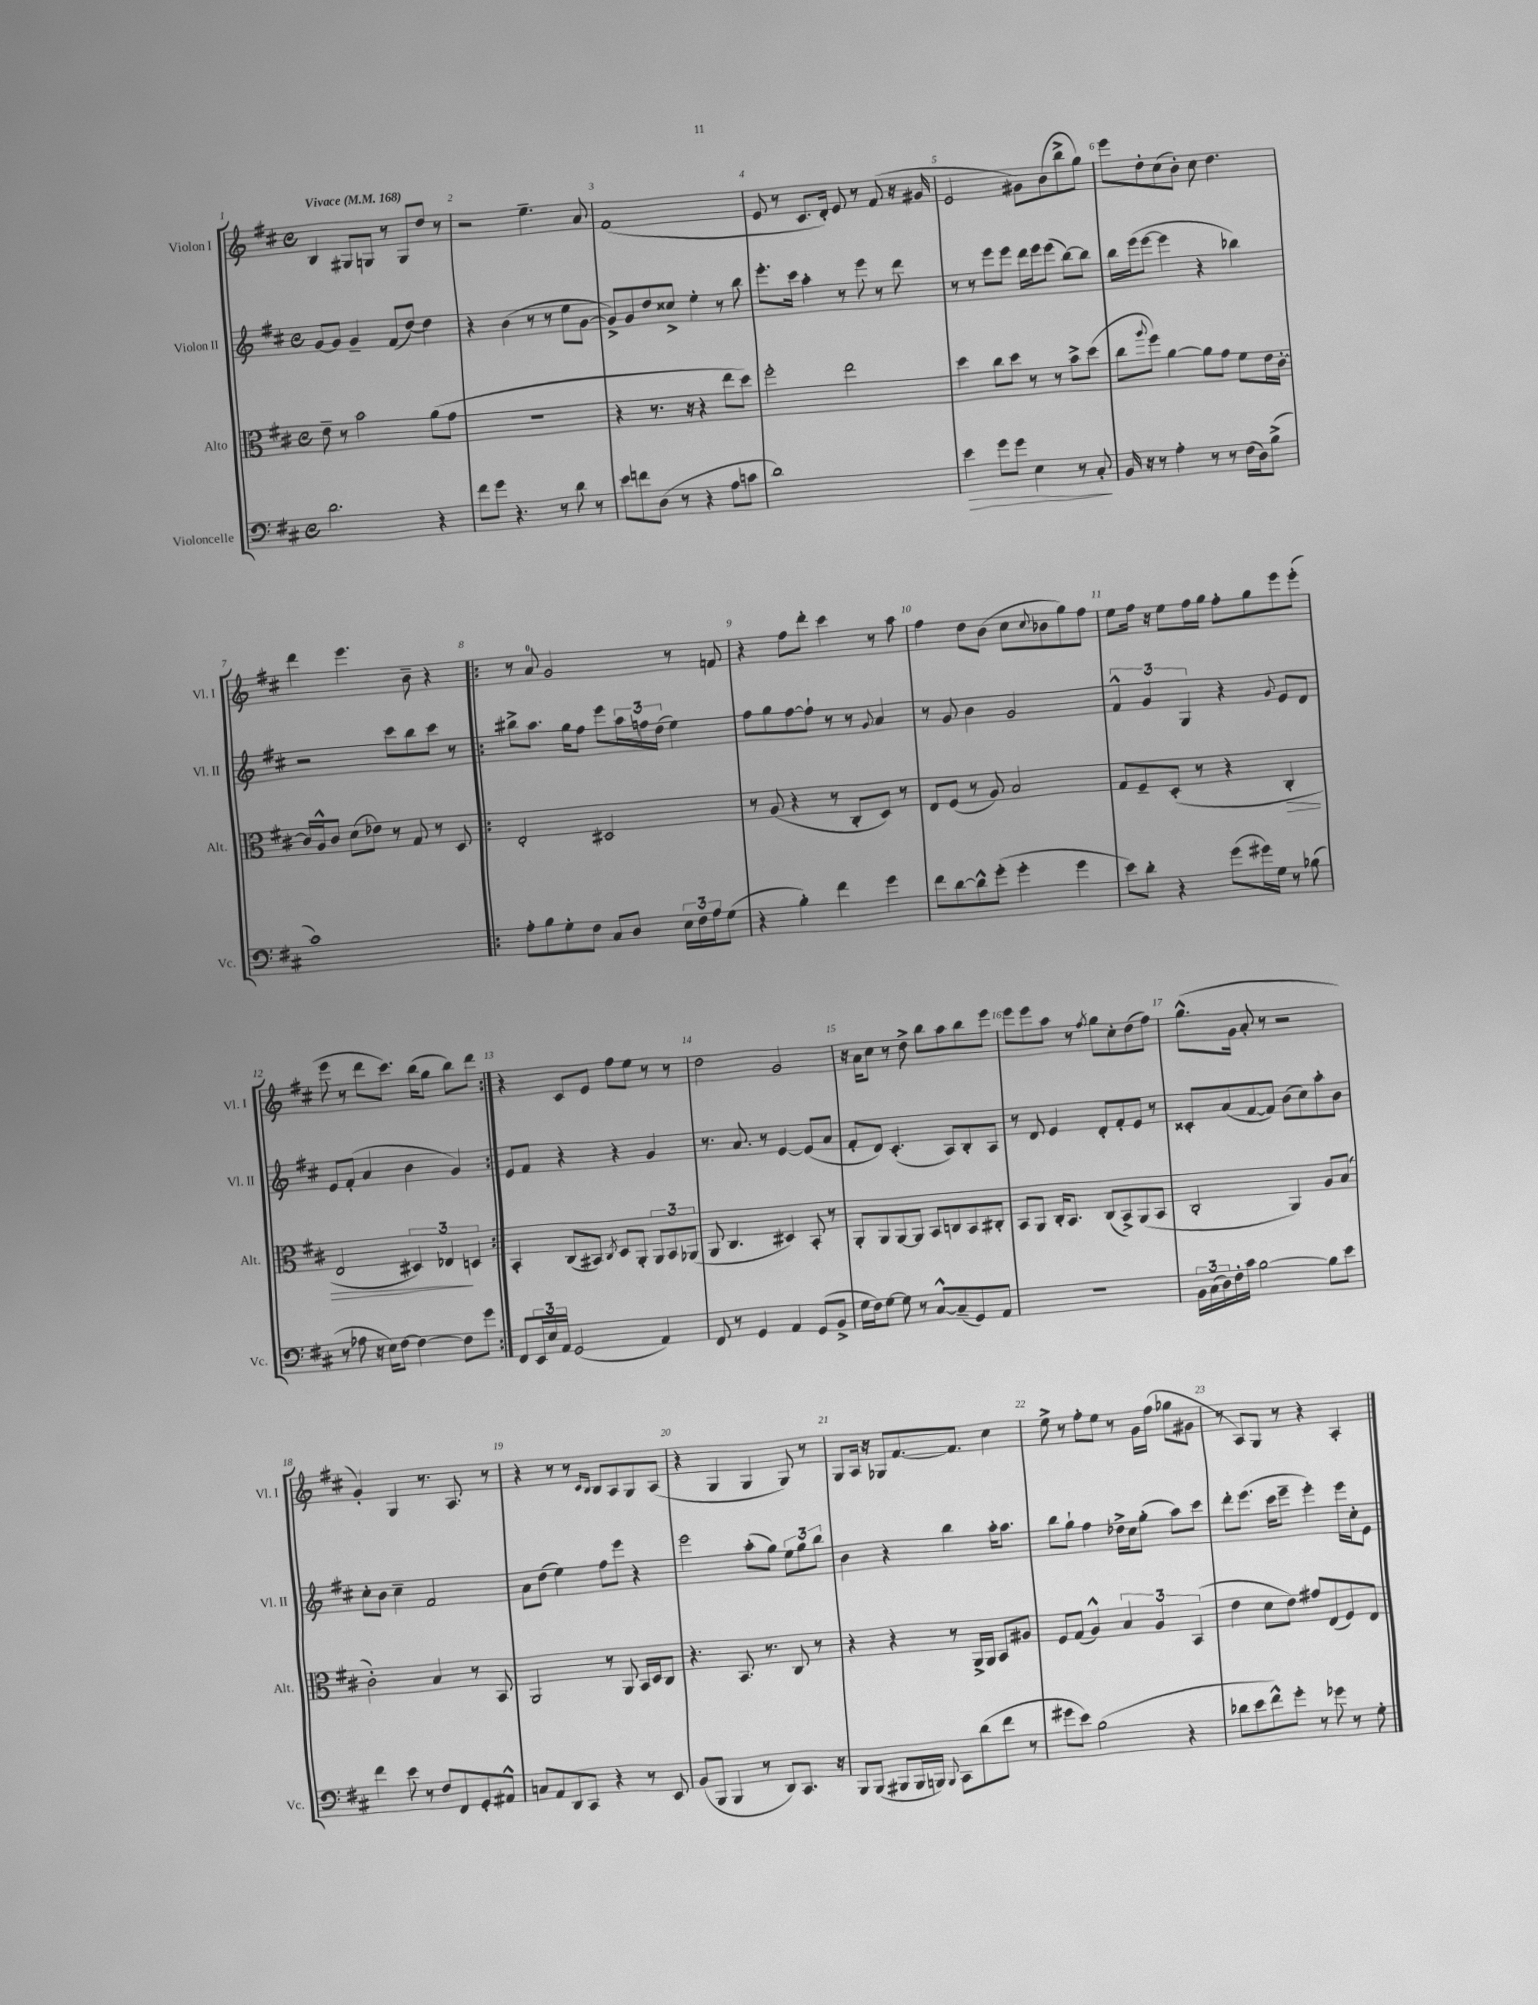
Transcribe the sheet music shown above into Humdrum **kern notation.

**kern	**kern	**kern	**kern
*staff4	*staff3	*staff2	*staff1
*clefF4	*clefC3	*clefG2	*clefG2
*k[f#c#]	*k[f#c#]	*k[f#c#]	*k[f#c#]
*M4/4	*M4/4	*M4/4	*M4/4
*met(c)	*met(c)	*met(c)	*met(c)
*MM168	*MM168	*MM168	*MM168
2.d\	8e~\	[8g/L	4B/
.	8r	8g/]J	.
.	2b\	4g~/	8G#/L
.	.	.	8G/J
.	.	(8f#/L	8r
.	.	[8dd/J)	8G/L
4r	(8a\L	4dd\]	8dd/J
.	8g\J	.	8r
=	=	=	=
8f#\L	1r	4r	2r
8g\J	.	.	.
4.r	.	(4b\	.
.	.	8r	4.ee~\
8r	.	8r	.
8d\	.	8ee\L	.
8r	.	[8g\J	8a/
=	=	=	=
8e\L	4r	8g^/]L)	(1f#
8f\	.	8g/	.
(8D\J	8.r	8dd/	.
8r	.	8cc##^/J	.
.	16r	.	.
4r	4r	4ee'\	.
8A\L	8ee\L	8r	.
8c\J	8dd\J)	8bb\	.
=	=	=	=
1d)	2ff#'\	8.eee'\L	8e/
.	.	.	8r
.	.	16ccc#\Jk	.
.	.	4aa'\	8.c#/L
.	.	.	16d'/Jk)
.	2ee\	8r	8e/
.	.	8eee\	8r
.	.	8r	(8f#/
.	.	8ddd\	16r
.	.	.	16g#/
=	=	=	=
4e\	4dd\	8r	2e/
.	.	8r	.
8g\L	8cc#\L	8eee\L	.
8g\J	8dd\J	8eee\J	.
4E\	8r	16ddd\LL	8g#\L)
.	.	16eee\J	.
.	8r	(8eee\J	(8b\
8r	8b^\L	[8bb\L)	8bb^\
8C#'/	(8dd\J	8bb\]J	8gg\J)
=	=	=	=
16BB/	8cc#\L	16bb\LL	8eee\L
16r	.	(16eee\J	.
.	8qqaa/	.	.
8r	8ff#\J)	[8eee\J	8dd'\
4A'\	[4a\	4eee\]	(8cc#\
.	.	.	8b'\J)
8r	8a\]L	4r	8cc#\
8r	8g\J	.	4.dd\
(16F#\LL	8f#\L	4bb-\)	.
16D\J)	.	.	.
(8B^\J	16e\L	.	.
.	[16c#'\JJ	.	.
=	=	=	=
1c#)	16c#/]LL	2r	4ddd\
.	16A^^/J	.	.
.	8c#/J	.	.
.	(8d\L	.	4.eee\
.	8e-\J)	.	.
.	8r	8ccc#\L	.
.	8G/	8bb\	8b~\
.	8r	8ccc#\J	4r
.	8D/	8r	.
=!|:	=!|:	=!|:	=!|:
8A'\L	2E'/	8bb#^\L	8r
8B\	.	8.aa\J	8a/
8G'\	.	.	2g/
.	.	16gg\LK	.
8F#\J	.	8ff#\J	.
8C#/L	2D#/	8eee\L	.
8D/J	.	24aa\L	.
.	.	24ff\	.
.	.	(24dd\JJ	.
24E\LL	.	4ee\)	8r
24F#\	.	.	.
24A\J	.	.	.
(8G\J	.	.	8f/
=	=	=	=
4r	8r	8ff#\L	4r
.	(8A/	8gg\	.
4B'\)	4r	[8ff#\	8ff#\L
.	.	8ff#`\]J	8ddd'\J
4f#\	8r	8r	4ccc#\
.	8C#'/L	8r	.
.	.	8qqg/	.
4g\	8D/J)	4a/	8r
.	8r	.	8aa\
=	=	=	=
8f#\L	8E/L	8r	4ff#\
[8d\	(8F#/J	8g/	.
8d^^\]	8r	4b\	8dd\L
(8g'\J	8A/)	.	(8b\J
4g'\	2B/	2g/	8cc#\L
.	.	.	8qqcc#/
.	.	.	8b-\
4g\	.	.	8gg\)
.	.	.	8ff#\J
=	=	=	=
8e\L)	8G/L	6f#^^/	8ee\L
8d'\J	8F#~/	.	16ff#\Jk
.	.	6g/	.
.	.	.	16r
4r	(8D'/J	.	8ee\L
.	.	6G/	.
.	8r	.	16ff#\L
.	.	.	16gg\JJ
(8g\L	4r	4r	8ff#'\L
16g#\L)	.	.	8gg\
16G\JJ	.	.	.
.	.	8qqg/	.
8r	4C#'/	8e/L	8eee\
(8B-\	.	8d/J	(8eee'\J
=	=	=	=
8r	2E/	8e/L	8eee\
8A-\	.	(8f#'/J	8r
16r	.	4a/	8ddd\L
16E\LK)	.	.	.
[8F#\J	.	.	8.ccc#\J)
4F#\_	6D#/)	4b\	.
.	.	.	(16bb\LK
.	.	.	8gg\J
.	6E-/	.	.
8F#\]L	.	4g/)	8bb\L)
.	6D/	.	.
8g\J	.	.	8ddd\J
=:|!	=:|!	=:|!	=:|!
8FF#/L	4BB'/	8e/L	4r
24EE/L	.	8f#/J	.
24E/	.	.	.
24AA/JJ	.	.	.
(2GG/	(8C#/L	4r	8c#/L
.	8BB#/J)	.	8e/J
.	8qC#/	.	.
.	8D/L	4r	8ff#\L
.	8AA'/J	.	8ee\J
4AA/)	12AA/L	4g/	8r
.	12BB#/	.	.
.	.	.	8r
.	(12AA-/J	.	.
=	=	=	=
8FF#/	8AA/	8.r	2dd\
8r	4.C#/	.	.
.	.	8.a/	.
4GG/	.	.	.
.	.	8r	.
4AA/	4D#/)	[4e/	2g/
(8GG/L	8BB'/	(8e/]L	.
8BB^/J	8r	8a/J	.
=	=	=	=
16G\LL	8AA'/L	8f#'/L	16r
16F#\J)	.	.	16a\LK
[8G\J	8AA/	8d/J)	8cc#\J
8G\]	[8AA/	(4.c#'/	8r
8r	8AA/]J	.	8dd^\
[8C#^^/L	8BB/L	.	8bb\L
(8C#~/]	8C/	8A/L)	8aa\
8GG/)	8BB/	8B'/	8bb\
8AA/J	8C#'/J	8A/J	8eee\J
=	=	=	=
1r	8BB/L	8r	8eee\L
.	8AA/J	8d/	8eee\
.	16C#'/LK	4e/	8aa\J
.	8.BB/J	.	.
.	.	.	8r
.	.	.	8qff#/
.	(8C#/L	8d'/L	8gg\L
.	8BB^/)	8f#'/	8cc#'\
.	(8AA/	8e/J	(8dd\
.	8BB/J	8r	8ff#\J)
=	=	=	=
24BB\LL	2C#'/	8c##'/L	(8.gg^^\L
(24C#\	.	.	.
24D\)	.	.	.
16F#'\	.	(8a/	.
16c#\JJ	.	.	16g\Jk
[2B\	.	[8f#/	8a'/
.	.	8f#/]J)	8r
.	4AA/)	(8b\L	2r
.	.	8cc#\)	.
8B\]L	8A/L	8aa'\	.
8e\J	(8B/J	8b\J	.
=	=	=	=
4f#\	2c#'\)	8cc#'\L	4g'/)
.	.	8b\J	.
8e\	.	4cc#~\	4G/
8r	.	.	.
8F#/L	4B/	2f#/	8.r
8FF#/	.	.	.
.	.	.	8.A/
8GG'/	8r	.	.
8AA#^^/J	8BB/	.	8r
=	=	=	=
8C/L	2AA/	8a\L	4r
8AA/	.	(8dd\J	.
8DD/	.	4ee\)	8r
8CC#/J	.	.	8r
.	.	.	16qqc#/LL
.	.	.	16qqB/JJ
4r	8r	8ff#\L	8B/L
.	8AA/	8eee\J	8A/
8r	16BB/LL	4r	8G/
.	16D/J	.	.
8EE/	8C#/J	.	(8A/J
=	=	=	=
(8BB/L	4.r	2eee\	4r
8BBB/J	.	.	.
4BBB/	.	.	4G/
.	8.BB/	.	.
8r	.	(8aa'\L	4G/
.	8.r	.	.
8DD/L)	.	8gg\J)	.
8.CC#/J	8C#/	12ee\L	8G/)
.	.	12gg\	.
.	8r	.	8r
.	.	12bb\J	.
16r	.	.	.
=	=	=	=
8BBB/L	4r	4b\	8G/L
(8BBB/J	.	.	16A/Jk
.	.	.	16r
8BBB#/L	4r	4r	8G-/L
16BBB#/L	.	.	[8.f#/
16BBB/JJ)	.	.	.
8qqBBB/	.	.	.
8CC#\L	8r	4bb\	.
.	.	.	8.f#/]J
(8d\	16AA^/LL	.	.
.	16AA/JJ	.	.
8f#\J	8BB/L	16aa'\LK	4cc#\
.	.	8.aa\J	.
8r	8A#/J	.	.
=	=	=	=
8g#\L	8F#/L	8bb\L	8ee^\
8e\J)	(8G/J	8gg`\J	8r
(2B\	4A^^/)	4ff#\	8ff#'\L
.	.	.	8ee\J
.	6B/	16dd-^\LL	8r
.	.	16cc#\J	.
.	.	(8gg'\J	16g\LL
.	6A/	.	.
.	.	.	(16ff#\JJ
4r	.	8aa\L)	8gg-\L
.	(6BB/	.	.
.	.	8ccc#\J	8g#\J
=	=	=	=
8d-\L	4e\	8ddd'\L	8r
8e\	.	(8.eee\J	8A/L)
8f#^^\)	8d\L	.	8G/J
.	.	16ccc#\LK	.
8g'\J	8e\J)	8eee~\J	8r
8r	8g#/L	4eee'\)	4r
8g-\	(8E/	.	.
8r	8F#/)	16eee\LL	4A'/
.	.	16cc#'\J	.
8G'\	8E/J	8e\J	.
==	==	==	==
*-	*-	*-	*-
